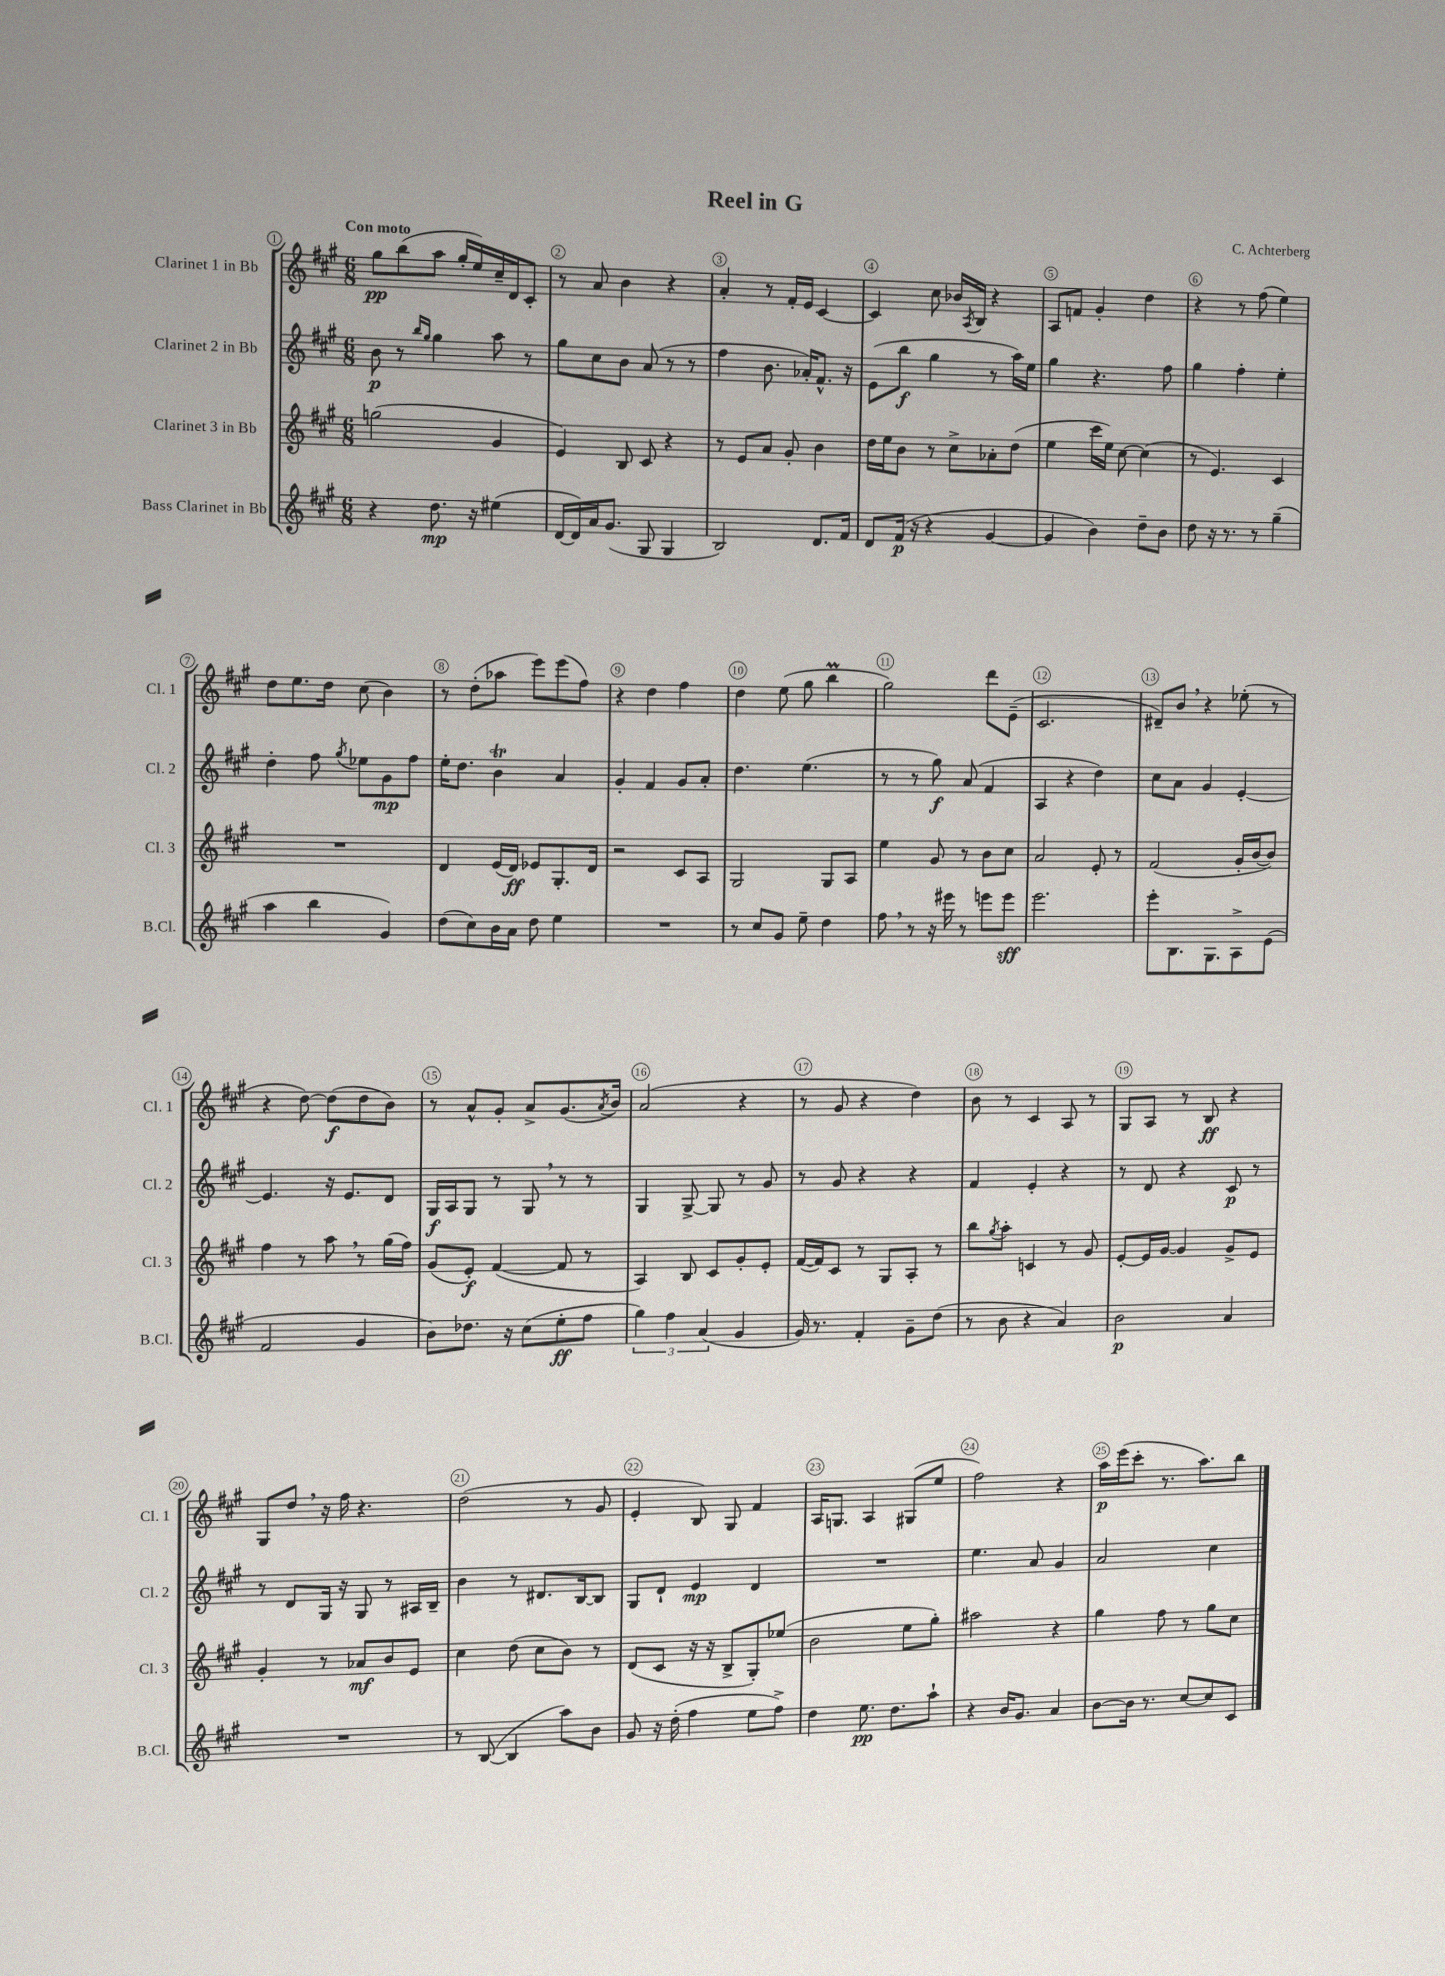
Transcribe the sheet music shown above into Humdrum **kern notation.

**kern	**kern	**kern	**kern
*staff4	*staff3	*staff2	*staff1
*clefG2	*clefG2	*clefG2	*clefG2
*k[f#c#g#]	*k[f#c#g#]	*k[f#c#g#]	*k[f#c#g#]
*M6/8	*M6/8	*M6/8	*M6/8
4r	(2gg	8b	8gg#
.	.	8r	(8bb
.	.	16qqbb	.
.	.	16qqgg#	.
8.dd	.	4gg#	8aa
.	.	.	16gg#'
16r	.	.	16ee)
(4ee#	4g#	8aa	16cc#~
.	.	.	16d
.	.	8r	8c#'
=	=	=	=
[16d	4e)	8gg#	8r
16d])	.	.	.
16a	.	8cc#	8a
(8.g#	.	.	.
.	8B	8b	4b
8G#	8c#	(8a	.
4G#	4r	8r	4r
.	.	8r	.
=	=	=	=
2B)	8r	4ff#	4a'
.	8e	.	.
.	8a	8.b	8r
.	8g#'	.	16f#'
.	.	16a-')	16e
8.d	4b	8.f#^^	[4c#
16f#	.	16r	.
=	=	=	=
8d	16dd	(8e	4c#]
.	16ee	.	.
(16f#	8b	8bb	.
16r	.	.	.
4r	8r	4gg#	8cc#
.	8cc#^	.	16b-
.	.	.	8qA
.	.	.	16B
[4g#	8a-'	8r	4r
.	(8dd	16aa)	.
.	.	16ee	.
=	=	=	=
4g#]	4ee	4gg#	8A
.	.	.	8f
4b)	16ccc#	4.r	4g#'
.	16ee)	.	.
.	[8cc#	.	.
8dd~	(4cc#]	.	4dd
8b	.	8ff#	.
=	=	=	=
8dd	8r	4gg#	4r
16r	4.e)	.	.
8.r	.	.	.
.	.	4ff#'	8r
8r	.	.	(8ff#
(4gg#~	4c#	4ee'	4ee)
=	=	=	=
4aa	2.r	4dd'	8dd
.	.	.	8.ee
4bb	.	8ff#	.
.	.	.	16dd
.	.	8qgg#	.
.	.	8ee-	(8cc#
4g#)	.	8g#	4b)
.	.	8ff#	.
=	=	=	=
(8dd	4d	16ee'	8r
.	.	8.dd	.
8cc#)	.	.	(8dd'
16b	(16e	4b	8aa-
16a	16d)	.	.
8dd	8e-	.	8eee)
4ee	8.G#'	4a	(8eee
.	.	.	8ff#)
.	16d	.	.
=	=	=	=
2.r	2r	4g#'	4r
.	.	4f#	4dd
.	8c#	8g#	4ff#
.	8A	8a'	.
=	=	=	=
8r	2G#	4.dd	4dd
8cc#	.	.	.
8g#	.	.	(8ee
8ee~	.	(4.ee	8gg#
4dd	8G#	.	4bb
.	8A	.	.
=	=	=	=
8ff#	4ee	8r	2gg#)
8r	.	8r	.
16r	8g#	8gg#)	.
16eee#	.	.	.
8r	8r	(8a	.
8eee	8b	4f#	8ddd
8eee	8cc#	.	(8e~
=	=	=	=
2.eee	2a	4A	2.c#
.	.	4r	.
.	8e'	4dd)	.
.	8r	.	.
=	=	=	=
8eee'	(2f#	8cc#	8d#~)
8.B	.	8a	8b
.	.	4g#	4r
8.G#	.	.	.
8A^	16g#'	[4e'	(8ee-'
.	[16b	.	.
(8e	8b])	.	8r
=	=	=	=
2f#	4ff#	4.e]	4r
.	8r	.	[8dd)
.	8aa	16r	(8dd]
.	.	8.e	.
4g#	8r	.	8dd
.	(16gg#	8d	8b)
.	16ff#)	.	.
=	=	=	=
8b)	(8g#	16G#	8r
.	.	16A	.
8.dd-	8e')	8G#	8a^^
.	([4f#	8r	8g#'
16r	.	.	.
(8cc#	.	8G#	8a^
8ee'	8f#]	8r	(8.g#
8ff#	8r	8r	.
.	.	.	8qa
.	.	.	16b)
=	=	=	=
6gg#)	4A)	4G#	(2a
6ff#	.	.	.
.	8B	[8G#^	.
(6a	.	.	.
.	8c#	8G#]	.
4g#	8g#'	8r	4r
.	8e'	8g#	.
=	=	=	=
16g#)	([16f#	8r	8r
8.r	16f#])	.	.
.	8c#	8g#	8g#
4f#'	8r	4r	4r
.	8G#	.	.
8g#~	8A'	4r	4dd)
(8dd	8r	.	.
=	=	=	=
8r	8bb	4f#	8b
.	8qgg#	.	.
8b	8aa'	.	8r
4r	4c	4e'	4c#
4a)	8r	4r	8A
.	8g#	.	8r
=	=	=	=
2b	[8e'	8r	8G#
.	16e]	8d	8A
.	[16g#	.	.
.	4g#]	4r	8r
.	.	.	8B
4a	8g#^	8c#	4r
.	8e	8r	.
=	=	=	=
2.r	4g#'	8r	8G#
.	.	8d	8dd
.	8r	16G#	16r
.	.	16r	16ff#
.	8a-	8G#	4.r
.	8b	8r	.
.	8e	16A#	.
.	.	16B~	.
=	=	=	=
8r	4cc#	4b	(2dd
([8B	.	.	.
4B]	(8dd	8r	.
.	8cc#	8.d#	.
8aa)	8b)	.	8r
.	.	[16B	.
8b	8r	8B]	8g#
=	=	=	=
8g#	(8d	8G#	4e'
16r	8c#	8d`	.
(16dd'	.	.	.
4ff#	16r	4e	8B)
.	16r	.	.
.	8B^	.	8G#
8ee	8G#')	4d	4f#
8ff#^)	(8ee-	.	.
=	=	=	=
4dd	2b	2.r	16A
.	.	.	8.G
8.ee	.	.	4A
8.dd	.	.	.
.	8ee	.	(8G#
8aa`	8gg#')	.	8ee
=	=	=	=
4r	2aa#	4.ee	2ff#)
16b	.	.	.
8.g#	.	.	.
.	.	8a	.
4a	4r	4g#	4r
=	=	=	=
[8b	4gg#	2a	16aa
.	.	.	(16eee
16b]	.	.	8ccc#'
8.r	.	.	.
.	8ff#	.	8.r
[8cc#	8r	.	.
.	.	.	8.aa)
8cc#]	8gg#	4cc#	.
8c#	8cc#	.	8bb
==	==	==	==
*-	*-	*-	*-
